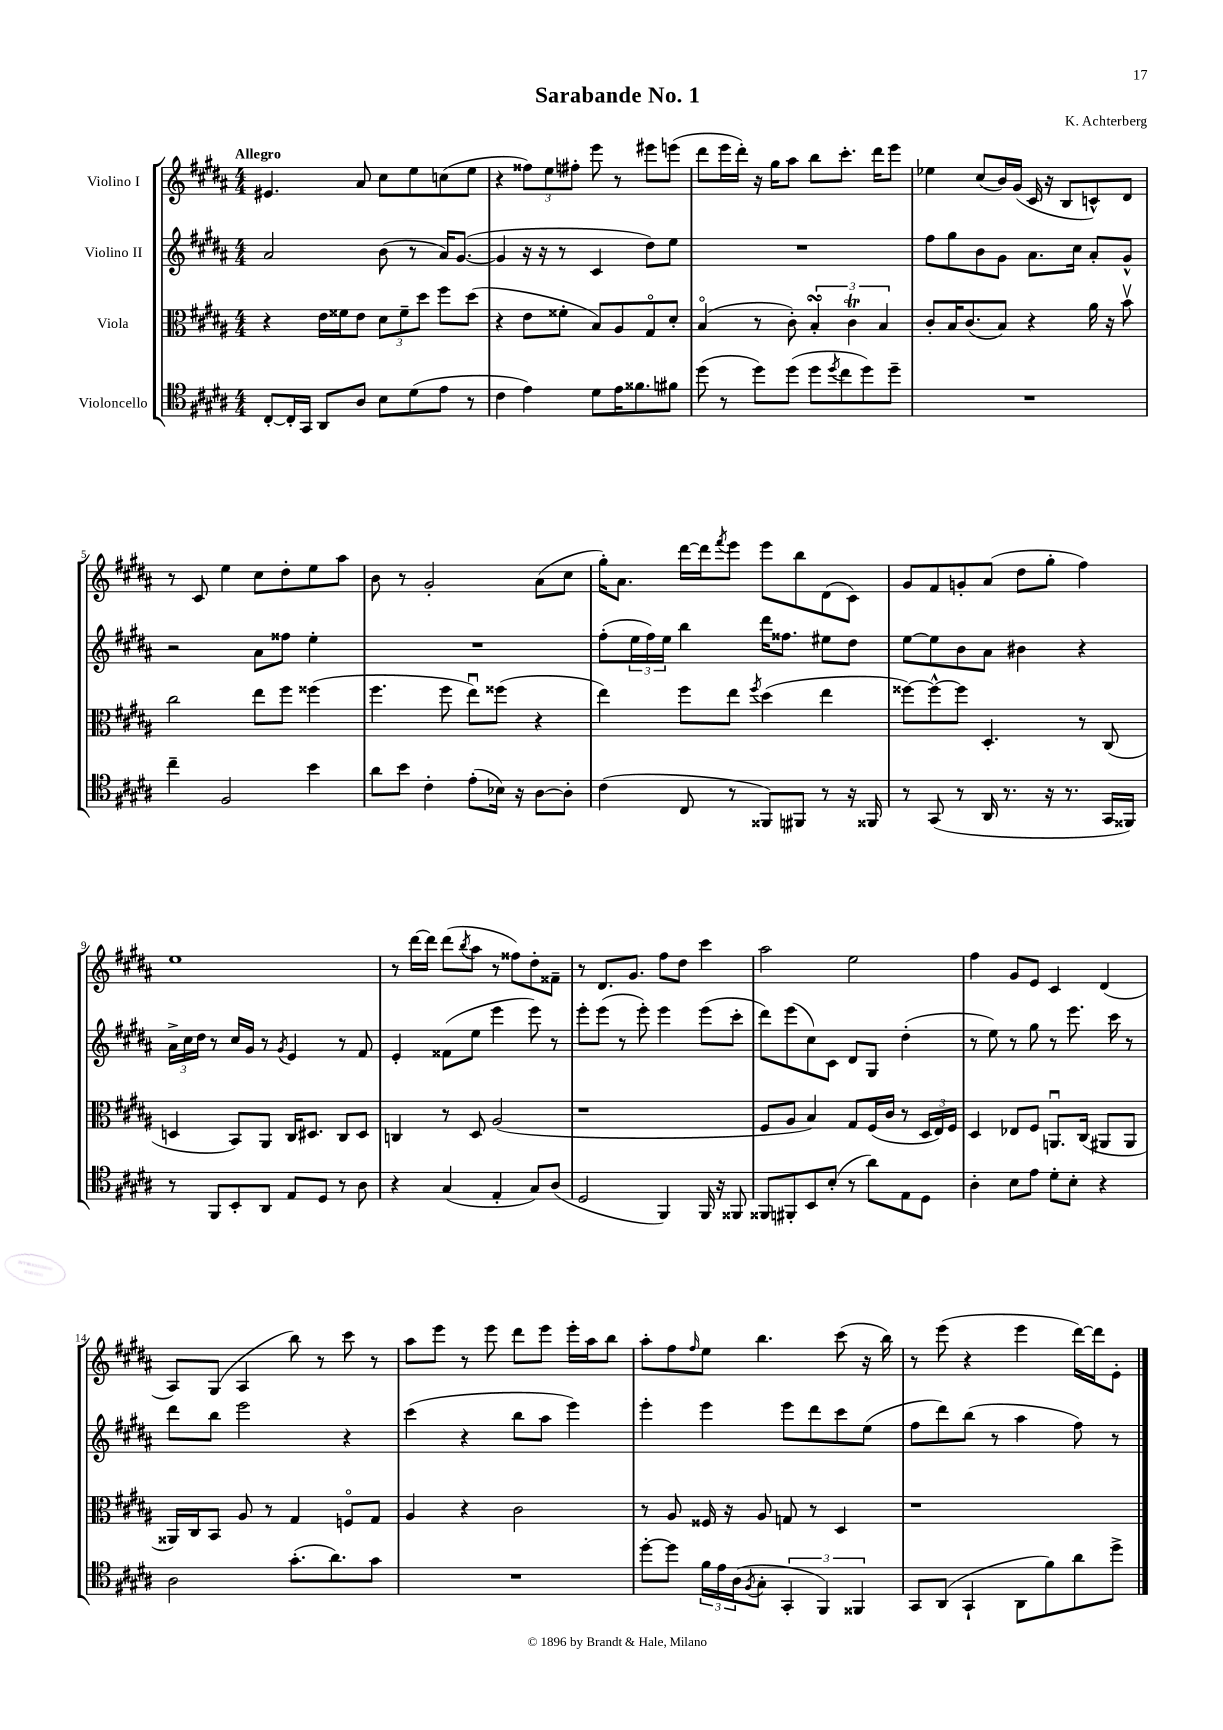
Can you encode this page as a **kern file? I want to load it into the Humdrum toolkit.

**kern	**kern	**kern	**kern
*staff4	*staff3	*staff2	*staff1
*clefC4	*clefC3	*clefG2	*clefG2
*k[f#c#g#d#a#]	*k[f#c#g#d#a#]	*k[f#c#g#d#a#]	*k[f#c#g#d#a#]
*M4/4	*M4/4	*M4/4	*M4/4
[8C#'/L	4r	2a#/	4.e#/
16C#'/]L	.	.	.
16GG#/JJ	.	.	.
8AA#/L	16e\LL	.	.
.	16f##\J	.	.
8A#/J	8e\J	.	8a#/
8B\L	12d#\L	(8b\	8cc#\L
.	12f##~\	.	.
(8d#\	.	8r	8ee\
.	12dd#\J	.	.
8e\J	8ff#\L	16a#/LK)	(8cc\
.	.	([8.g#/J	.
8r	(8dd#\J	.	8ee\J
=	=	=	=
4c#\	4r	4g#/]	4r
4e\)	8e\L	16r	12ff##\L)
.	.	16r	.
.	.	.	12ee\
.	8f##'\J	8r	.
.	.	.	12ff#'\J
8d#\L	8B/L)	4c#/	8eee\
16e\K	8A#/	.	8r
8.f##\	.	.	.
.	8G#o/	8dd#\L)	8eee#\L
8f#\J	8d#'/J	8ee\J	(8eee\J
=	=	=	=
(8dd#\	(4Bo/	1r	8ddd#\L
8r	.	.	16eee\L
.	.	.	16ddd#'\JJ)
8dd#\L)	8r	.	16r
.	.	.	16gg#\LK
(8dd#\J	8c#'\)	.	8aa#\J
8dd#\L	6B'/	.	8bb\L
8qdd#/	.	.	.
8cc#\	.	.	8.ccc#'\J
.	6c#\	.	.
8dd#\)	.	.	.
.	.	.	16ddd#\LK
.	6B/	.	.
8dd#~\J	.	.	8eee\J
=	=	=	=
1r	8c#'/L	8ff#\L	4ee-\
.	16B/K	8gg#\	.
.	(8.c#/	.	.
.	.	8b\	(8cc#/L
.	8B/J)	8g#\J	16b/L)
.	.	.	(16g#/JJ
.	4r	8.a#\L	16c#/
.	.	.	16r
.	.	.	8B/L
.	.	16cc#\Jk	.
.	16a#\	8a#'/L	8c^^/)
.	16r	.	.
.	8bv\	8g#^^/J	8d#/J
=	=	=	=
4cc#~\	2cc#\	2r	8r
.	.	.	8c#/
2F#/	.	.	4ee\
.	8ee\L	8a#\L	8cc#\L
.	8ff#\J	8ff##\J	8dd#'\
4b\	(4ff##\	4ee'\	8ee\
.	.	.	8aa#\J
=	=	=	=
8a#\L	4.ff#\	1r	8b\
8b\J	.	.	8r
4c#'\	.	.	2g#'/
.	8ff#\	.	.
(8e'\L	8eeu\L)	.	.
16B-\Jk)	(8ff##\J	.	.
16r	.	.	.
[8A#\L	4r	.	(8a#\L
8A#'\]J	.	.	8cc#\J
=	=	=	=
(4c#\	4ee\)	(8ff#'\L	16gg#'\LK)
.	.	.	8.a#\J
.	.	24ee\L	.
.	.	24ff#\)	.
.	.	24ee\JJ	.
8C#/	8ff#\L	4bb\	[16ddd#\LL
.	.	.	16ddd#\]J
.	.	.	8qfff#/
8r	8ee\J	.	8eee\J
.	8qff#/	.	.
8FF##/L)	(4dd#\	16ddd#\LK	8eee\L
.	.	8.ff##\J	.
8FF#/J	.	.	8bb\
8r	4ee\	8ee#\L	(8d#\
16r	.	8dd#\J	8c#\J)
16FF##/	.	.	.
=	=	=	=
8r	[8ff##\L)	[8ee\L	8g#/L
(8GG#/	8ff##^^\_	8ee\]	8f#/
8r	8ff##\]J	8b\	8g'/
16AA#/	4.D#'/	8a#\J	(8a#/J
8.r	.	.	.
.	.	4b#\	8dd#\L
16r	.	.	8gg#'\J
8.r	.	.	.
.	8r	4r	4ff#\)
16GG#/LL	(8C#/	.	.
16FF##/JJ)	.	.	.
=	=	=	=
8r	4D/	24a#^\LL	1ee
.	.	24cc#\	.
.	.	24dd#\JJ	.
8FF#/L	.	8r	.
8BB'/	8BB/L)	16cc#/LL	.
.	.	16g#/JJ	.
8AA#/J	8AA#/J	8r	.
.	.	8qg#/	.
8E/L	16C#/LK	4e/	.
.	8.D#/J	.	.
8D#/J	.	.	.
8r	8C#/L	8r	.
8A#\	8D#/J	8f#/	.
=	=	=	=
4r	4C/	4e'/	8r
.	.	.	[16ddd#\LL
.	.	.	16ddd#\]JJ
(4G#/	8r	(8f##\L	(8ddd#\L
.	.	.	8qbb/
.	8D#/	8ee\J	8aa#\J
4E'/	(2A#/	4eee\	8r
.	.	.	8ff##\L)
8G#/L)	.	8eee\)	8dd#'\
(8A#/J	.	8r	8f##~\J
=	=	=	=
2D#/	1r	8eee'\L	8r
.	.	(8eee\J	8.d#/L
.	.	8r	.
.	.	.	8.g#/J
.	.	8eee'\)	.
4FF#/)	.	4eee\	8ff#\L
.	.	.	8dd#\J
16FF#/	.	(8eee\L	4ccc#\
16r	.	.	.
8FF##/	.	8ccc#'\J	.
=	=	=	=
8FF##/L	8F#/L	8ddd#\L)	2aa#\
8FF#'/	8A#/J	(8eee\	.
8BB/	4B/)	8cc#\)	.
(8B'/J	.	8c#\J	.
8r	8G#/L	8d#/L	2ee\
8a#\L)	(16F#/L	8G#/J	.
.	16c#/JJ	.	.
8E\	8r	(4dd#'\	.
8D#\J	24D#/LL	.	.
.	24E/)	.	.
.	24F#/JJ	.	.
=	=	=	=
4A#'\	4D#/	8r	4ff#\
.	.	8ee\)	.
8B\L	8E-/L	8r	8g#/L
8e\J	8F#/J	8gg#\	8e/J
8d#'\L	8.AAu/L	8r	4c#/
8B'\J	.	8.eee\	.
.	(16C#/Jk	.	.
4r	8AA#/L	.	(4d#/
.	.	16ccc#\	.
.	8AA#/J	8r	.
=	=	=	=
2A#\	16AA##/LL)	8ddd#\L	8A#/L)
.	16C#/J	.	.
.	8BB/J	8bb\J	(8G#/J
.	8A#/	2eee\	4A#/
.	8r	.	.
(8.g#'\L	4G#/	.	8bb\)
.	.	.	8r
8.a#\)	.	.	.
.	8Fo/L	4r	8ccc#\
8g#\J	8G#/J	.	8r
=	=	=	=
1r	4A#/	(4ccc#\	8aa#\L
.	.	.	8eee\J
.	4r	4r	8r
.	.	.	8eee\
.	2c#\	8bb\L	8ddd#\L
.	.	8aa#\J	8eee\J
.	.	4eee\)	16eee'\LL
.	.	.	16aa#\J
.	.	.	8bb\J
=	=	=	=
[8dd#'\L	8r	4eee'\	8aa#'\L
8dd#\]J	8A#/	.	8ff#\
.	.	.	16qqff#/
24f#\LL	16F##/	4eee\	8ee\J
24e\	.	.	.
.	16r	.	.
(24A#\J	.	.	.
8qF#/	.	.	.
8G#'\J	8A#/	.	4.bb\
6GG#'/	8G/	8eee\L	.
.	8r	8ddd#\	.
6FF#/)	.	.	.
.	4D#/	8ccc#\	(8ccc#\
6FF##/	.	.	.
.	.	(8ee\J	16r
.	.	.	16bb\)
=	=	=	=
8GG#/L	1r	8ff#\L	8r
(8AA#/J	.	8ddd#\)	(8eee\
4GG#`/	.	(8bb\J	4r
.	.	8r	.
8AA#\L	.	4aa#\	4eee\
8f#\)	.	.	.
8a#\	.	8ff#\)	[16ddd#\LL)
.	.	.	16ddd#\]J
8dd#^\J	.	8r	8e'\J
==	==	==	==
*-	*-	*-	*-
